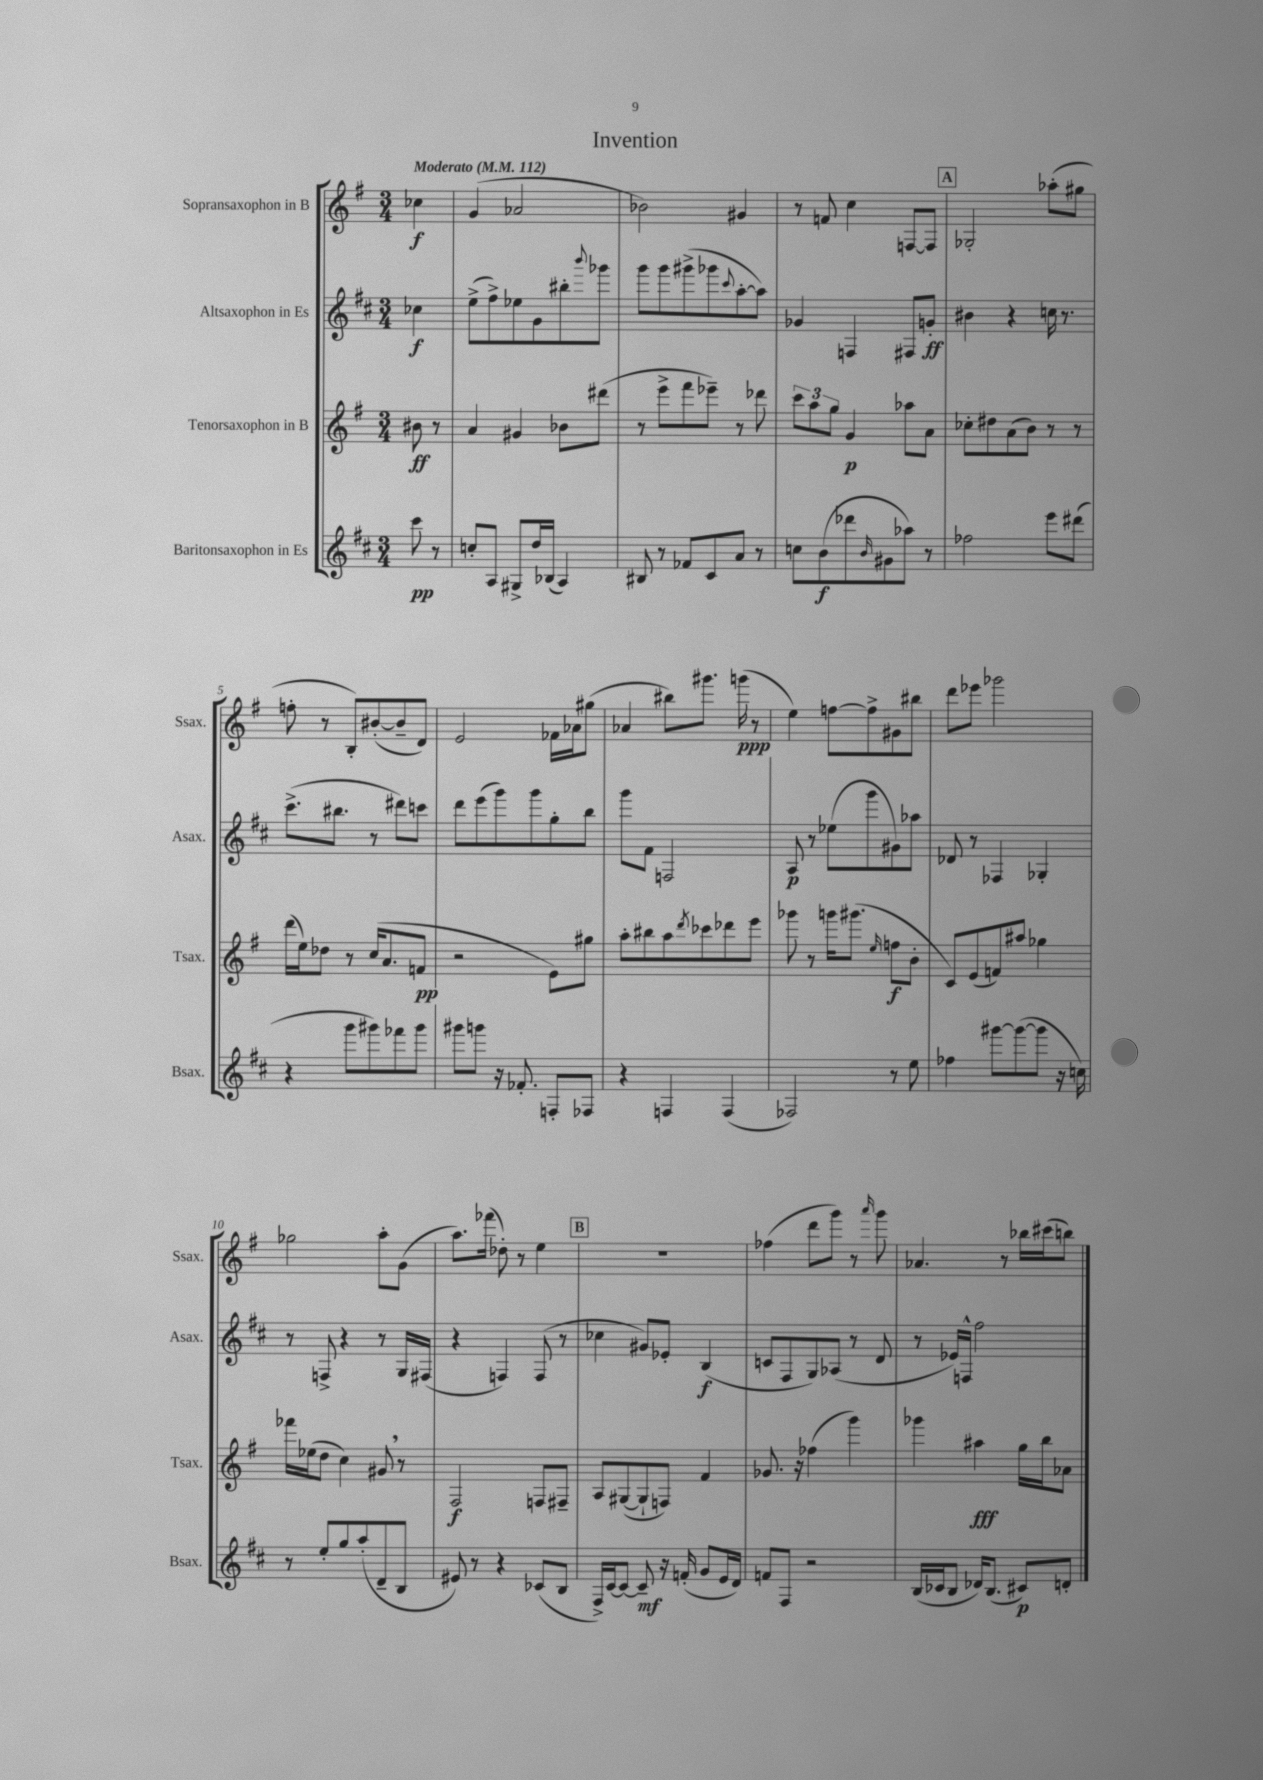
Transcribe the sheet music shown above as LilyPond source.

\header { title = "Invention" }
<<
\new StaffGroup <<
\new Staff = "s0" \with { instrumentName = "Sopransaxophon in B" shortInstrumentName = "Ssax." } {
    \clef treble \key g \major \numericTimeSignature \time 3/4 \partial 4 \tempo "Moderato" 4 = 112
    ces''4\f |
    g'4( aes'2 |
    bes'2) gis'4 |
    r8 f'8 c''4 f8~ f8 |
    \mark \markup { \box "A" } ges2-. aes''8-.( gis''8 |
    f''8-. r8 b8-.) bis'8~-.( bis'8-- d'8) |
    e'2 fes'16 aes'16 gis''8( |
    aes'4 bis''8) gis'''8. g'''16\ppp( r8 |
    e''4) f''8~ f''8-> gis'8 bis''8 |
    d'''8 ees'''8 ges'''2 |
    ges''2 a''8-. g'8( |
    a''8.) fes'''16( des''8-.) r8 e''4 |
    \mark \markup { \box "B" } R2. |
    fes''4( d'''8 g'''8) r8 \grace { a'''16 } g'''8 |
    aes'4. r8 bes''16 cis'''16( b''8) \bar "|." |
}
\new Staff = "s1" \with { instrumentName = "Altsaxophon in Es" shortInstrumentName = "Asax." } {
    \clef treble \key d \major \numericTimeSignature \time 3/4 \partial 4
    ces''4\f |
    e''8->( fis''8->) ees''8 g'8 bis''8-. \appoggiatura { b'''8 } ges'''8 |
    g'''8 g'''8 gis'''8->( ges'''8 \appoggiatura { cis'''8 } a''8~-. a''8) |
    ges'4 f4 fis8 g'8-.\ff |
    \mark \markup { \box "A" } bis'4 r4 c''16 r8. |
    cis'''8.->( bis''8. r8 dis'''8) c'''8 |
    d'''8 e'''8( g'''8) g'''8 g''8-. b''8 |
    g'''8 fis'8 f2 |
    a8\p r8 ees''8( g'''8 gis'8) aes''8 |
    des'8 r8 fes4 ges4-. |
    r8 f8-> r4 r8 g16 fis16( |
    r4 f4) f8( r8 |
    \mark \markup { \box "B" } ces''4 gis'8) ees'8-. b4\f( |
    c'8 fis8 g8) aes8( r8 d'8 |
    r8 ees'16) f16-^ fis''2 \bar "|." |
}
\new Staff = "s2" \with { instrumentName = "Tenorsaxophon in B" shortInstrumentName = "Tsax." } {
    \clef treble \key g \major \numericTimeSignature \time 3/4 \partial 4
    bis'8\ff r8 |
    a'4 gis'4 bes'8 dis'''8( |
    r8 e'''8-> fis'''8 ees'''8--) r8 des'''8 |
    \tuplet 3/2 { c'''8 a''8 g''8 } g'4\p aes''8 a'8 |
    \mark \markup { \box "A" } ces''8-. dis''8 a'8( b'8) r8 r8 |
    d'''16( e''16) des''8 r8 c''16( a'8. f'8\pp |
    r2 e'8) gis''8 |
    a''8-. bis''8 a''8 \acciaccatura { d'''8 } ces'''8 des'''8 e'''8 |
    ges'''8 r8 g'''16 gis'''8.( \grace { e''16 } f''8\f b'8-. |
    c'8) e'8( f'8) ais''8 ges''4 |
    fes'''16 ees''16( d''8 c''4) gis'8 \breathe r8 |
    fis2\f f8 fis8-- |
    \mark \markup { \box "B" } a8 gis8~( gis8-! f8) fis'4 |
    ges'8. r16 fes''4( g'''4) |
    ges'''4 ais''4\fff g''16 b''16 aes'8 \bar "|." |
}
\new Staff = "s3" \with { instrumentName = "Baritonsaxophon in Es" shortInstrumentName = "Bsax." } {
    \clef treble \key d \major \numericTimeSignature \time 3/4 \partial 4
    cis'''8\pp r8 |
    c''8-. a8 gis8-> d''16 bes16( a4) |
    bis8 r8 fes'8 cis'8 a'8 r8 |
    c''8 b'8\f( des'''8 \grace { b'16 } gis'8 aes''8) r8 |
    \mark \markup { \box "A" } fes''2 e'''8 dis'''8( |
    r4 g'''8 gis'''8) fes'''8 gis'''8 |
    gis'''8 g'''8 r16 fes'8.-. f8-. fes8 |
    r4 f4 f4( |
    fes2) r8 e''8 |
    fes''4 gis'''8~ gis'''8~( gis'''8 r16 c''16) |
    r8 e''8-. g''8 a''8-.( d'8-- b8 |
    eis'8) r8 r4 ces'8( b8 |
    \mark \markup { \box "B" } fis16->) cis'16~ cis'8~ cis'8--\mf r16 f'16-.( g'8 e'16 d'16) |
    f'8 fis8 r2 |
    b16( ces'16 b8 des'16) b8.( cis'8\p) d'8-. \bar "|." |
}
>>
>>
